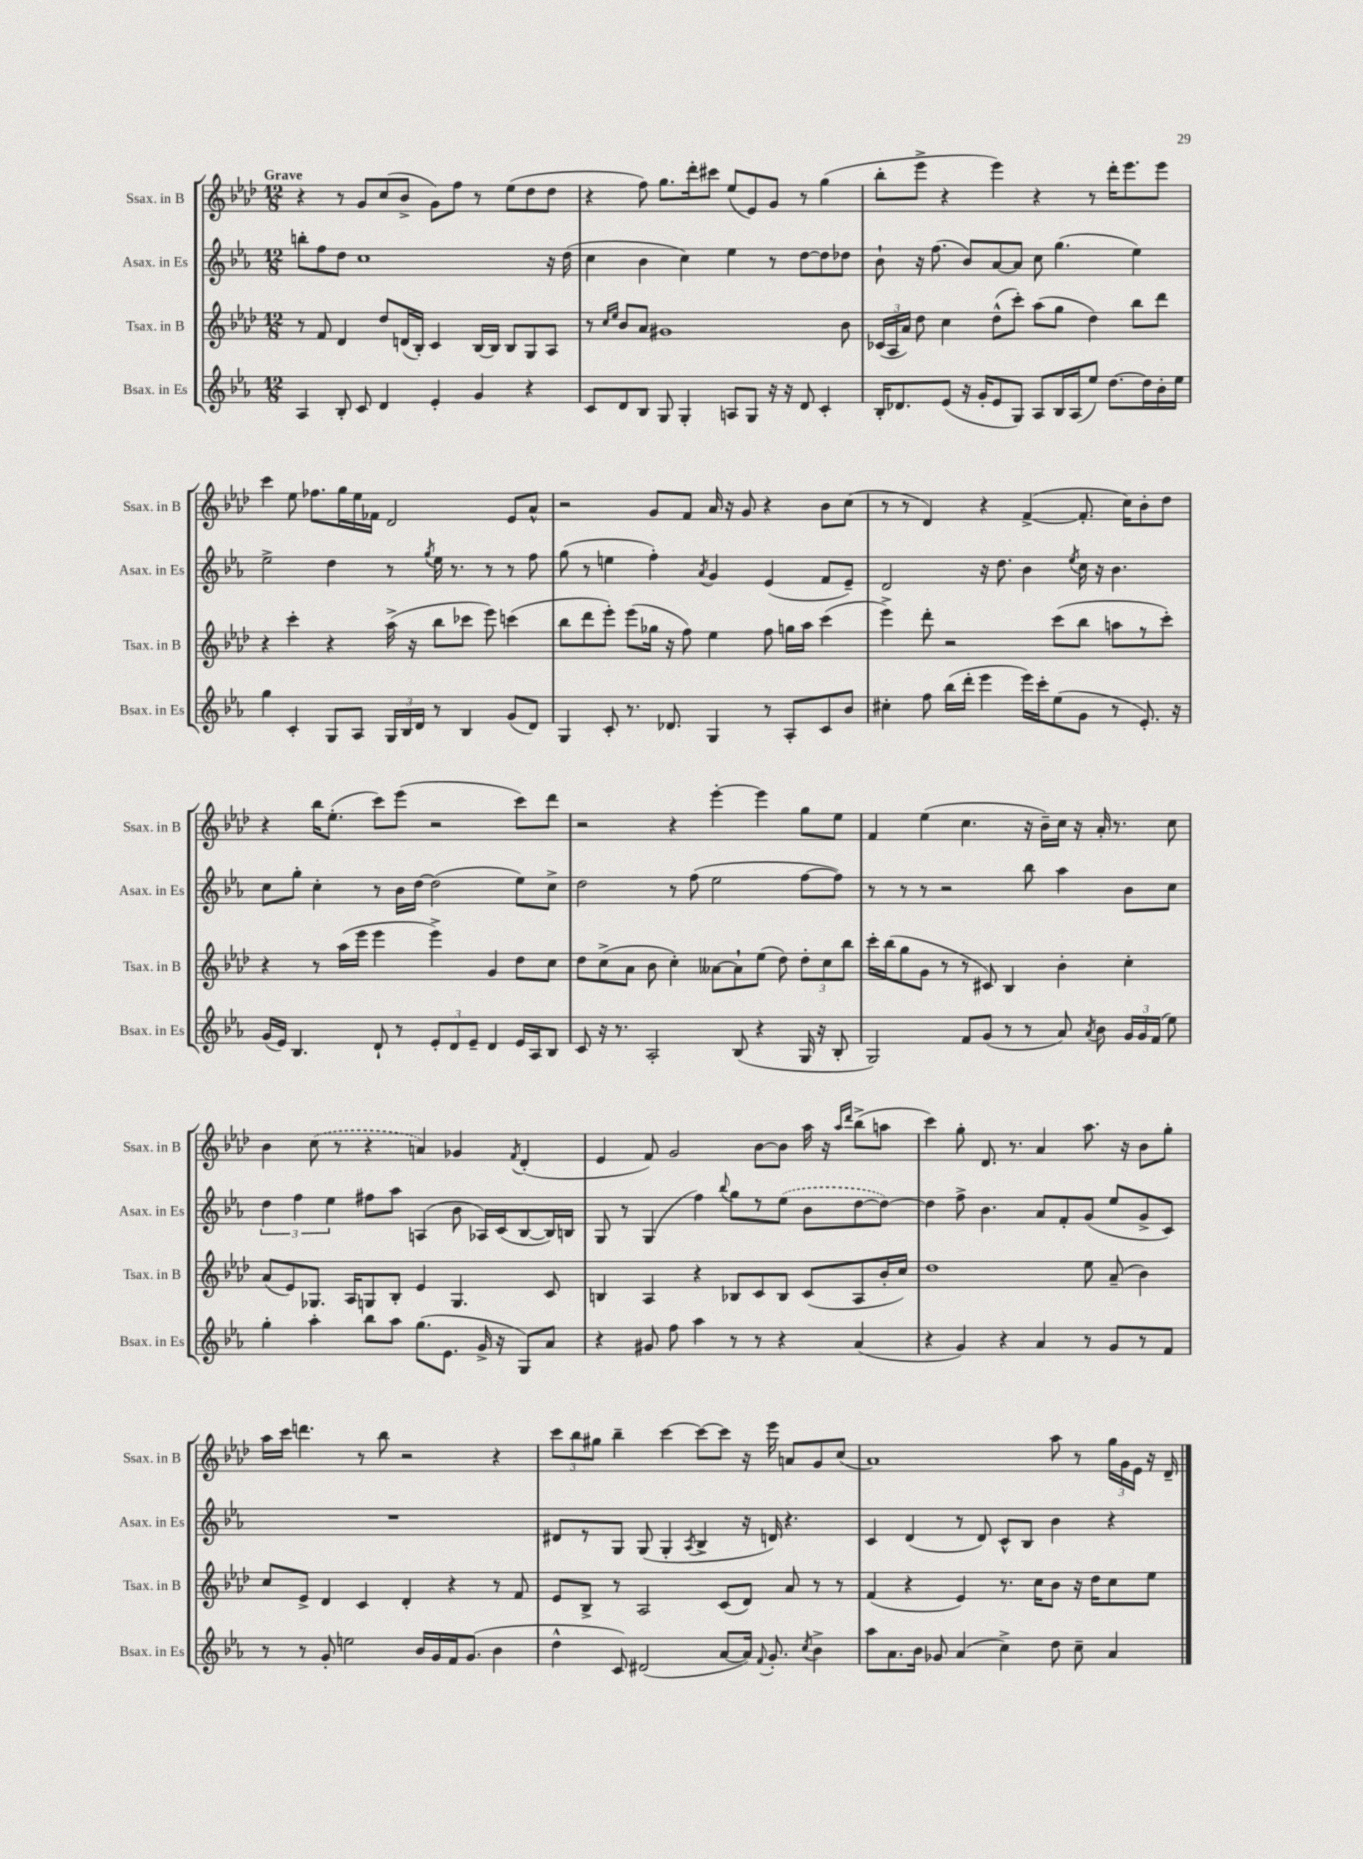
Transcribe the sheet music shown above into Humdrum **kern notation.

**kern	**kern	**kern	**kern
*staff4	*staff3	*staff2	*staff1
*clefG2	*clefG2	*clefG2	*clefG2
*k[b-e-a-]	*k[b-e-a-d-]	*k[b-e-a-]	*k[b-e-a-d-]
*M12/8	*M12/8	*M12/8	*M12/8
4A-	8r	8bb'	4r
.	8f	8ff	.
8B-'	4d-	8dd	8r
8c	.	1cc	8g
4d	8dd-	.	(8cc
.	(16d	.	8b-^
.	16B-')	.	.
4e-'	4c	.	8g)
.	.	.	8ff
4g	[16B-	.	8r
.	16B-]	.	.
.	8B-	.	(8ee-
4r	8G	.	8dd-
.	8A-	16r	8dd-
.	.	(16dd	.
=	=	=	=
8c	8r	4cc	4r
.	16qqcc	.	.
.	16qqee-	.	.
8d	8b-	.	.
8B-	8a-	4b-	8ff)
8G	1g#	.	8.gg
4G'	.	4cc)	.
.	.	.	16ddd-'
.	.	.	8ccc#
8A	.	4ee-	(8ee-
8G	.	.	8e-)
16r	.	8r	8g
16r	.	.	.
8d	.	[8dd	8r
4c'	.	8dd]	(4gg
.	8b-	8dd-	.
=	=	=	=
16B-'	(24c-	8b-`	8bb-'
.	24A-	.	.
8.d-	.	.	.
.	24a-)	.	.
.	8dd-	16r	8eee-^
.	.	(8.ff	.
(8e-	4cc	.	4r
16r	.	8b-)	.
16g'	.	.	.
8e-	(8dd-^^	[8a-	4eee-)
8G)	8ccc')	8a-]	.
8A-	(8aa-	8cc	4r
16B-	8gg	(4.gg	.
(16A-	.	.	.
8ee-)	4dd-)	.	8r
[8.dd	.	.	16ddd-'
.	.	.	8.eee-
.	8bb-	4ee-)	.
16dd]	.	.	.
16b-'	8ddd-	.	8eee-
16ee-	.	.	.
=	=	=	=
4gg	4r	2ee-^	4ccc
4c'	4ccc'	.	8ee-
.	.	.	8.ff-
8G	4r	4dd	.
.	.	.	16gg
8A-	.	.	16ee-
.	.	.	16f-
24G	(16aa-^	8r	2d-
24B-	.	.	.
.	16r	.	.
24d	.	.	.
.	.	8qgg	.
8r	8bb-	16ee-	.
.	.	8.r	.
4B-	8ccc-	.	.
.	8eee-)	8r	.
(8g	(4ccc	8r	8e-
8d)	.	8ff	8a-^^
=	=	=	=
4G	8bb-	(8gg	2r
.	8ddd-	8r	.
8c'	8eee-')	4ee	.
8.r	(8eee-	.	.
.	16gg-	4ff')	8g
8.d-	16r	.	.
.	8ff)	.	8f
.	.	8qa-	.
4G	4ee-	4g	16a-
.	.	.	16r
.	.	.	8g
8r	8ff	(4e-	4r
8A-'	16gg	.	.
.	16aa-	.	.
8c	(4ccc	8f	8b-
8b-	.	8e-~)	(8cc
=	=	=	=
4cc#'	4eee-^)	2d	8r
.	.	.	8r
8ff	8ddd-'	.	4d-)
(16bb-	2r	.	.
16ddd'	.	.	.
4eee-	.	16r	4r
.	.	8.dd	.
16eee-)	.	4b-	([4f^
16ccc'	.	.	.
(8ee-	(8ccc	.	.
.	.	8qee-	.
8g	8bb-	16cc	8.f']
.	.	16r	.
8r	8aa	4.b-	.
.	.	.	16cc)
8.e-')	8r	.	8b-'
.	8ccc')	.	8dd-
16r	.	.	.
=	=	=	=
(16g	4r	8cc	4r
16e-)	.	.	.
4.B-	.	8gg'	.
.	8r	4cc'	16bb-
.	.	.	(8.ee-'
.	(16aa-	.	.
.	16eee-	.	.
8d`	4eee-	8r	8ccc)
8r	.	16b-	(8eee-
.	.	[16dd	.
12e-'	4eee-^)	(2dd]	2r
12d	.	.	.
12e-~	.	.	.
4d	4g	.	.
16e-	8dd-	8ee-)	8ccc)
16A-	.	.	.
8B-	8cc	8cc^	8ddd-
=	=	=	=
8c	8dd-	2dd	2r
16r	(8cc^	.	.
8.r	.	.	.
.	8a-	.	.
2A-'	8b-	.	.
.	4cc')	8r	4r
.	.	(8ff	.
.	[8a--	2ee-	[4eee-'
(8B-	8a--`]	.	.
4r	(8ee-	.	4eee-]
.	8dd-)	.	.
16G	12dd-'	[8ff	8gg
16r	.	.	.
.	12cc	.	.
8B-'	.	8ff])	8ee-
.	12bb-	.	.
=	=	=	=
2G)	16ccc'	8r	4f
.	(16bb-	.	.
.	8gg	8r	.
.	8g	8r	(4ee-
.	8r	2r	.
8f	8r	.	4.cc
(8g	8c#)	.	.
8r	4B-	.	.
8r	.	8bb-	16r
.	.	.	16b-~)
8a-)	4b-'	4aa-	16cc
.	.	.	16r
8qa-	.	.	.
8b-	.	.	16a-'
.	.	.	8.r
24g	4cc'	8b-	.
24g	.	.	.
(24f	.	.	.
8ee-)	.	8cc	8cc
=	=	=	=
4gg'	(8a-	6dd	4b-
.	8e-)	.	.
.	.	6ff	.
4aa-'	8.G-	.	(8cc
.	.	6ee-	.
.	.	.	8r
.	16A-	.	.
8bb-	8G	8ff#	4r
8aa-	8B-'	8aa-	.
(8.gg	4e-	(4A	4a)
8.e-	.	.	.
.	4.G	8b-	4g-
16g^	.	16A-)	.
16r	.	(16c	.
.	.	.	8qf
8G)	.	[8B-	(4d-'
8a-	8c	16B-])	.
.	.	16B	.
=	=	=	=
4r	4B	8G	4e-
.	.	8r	.
8g#	4A-	(4G	8f)
8ff	.	.	2g
4aa-	4r	4ff)	.
.	.	8qqbb-	.
8r	8B-	8gg	.
8r	8c	8r	[8b-
4r	8B-	(8ee-	8b-]
.	(8c	8b-	16aa-
.	.	.	16r
.	.	.	16qqaa-
.	.	.	16qqddd-
(4a-	8A-	[8dd	(8bb-^
.	16b-'	8dd_)	8aa
.	16cc)	.	.
=	=	=	=
4r	1dd-	4dd]	4ccc)
4g)	.	8ff^	8gg'
.	.	4.b-	8.d-
4r	.	.	.
.	.	.	8.r
4a-	.	8a-	4a-
.	.	8f'	.
8r	8ee-	(8g	8.aa-
8g	(8a-~	8ee-	.
.	.	.	16r
8r	4b-)	8g^	8b-
8f	.	8c)	8gg'
=	=	=	=
8r	8cc	1.r	16aa-
.	.	.	16ccc
8r	8e-^	.	4.ddd
8g'	4d-	.	.
2ee	.	.	.
.	4c	.	8r
.	.	.	8bb-
.	4d-'	.	2r
16b-	.	.	.
16g	.	.	.
16f	4r	.	.
(8.g	.	.	.
4b-	8r	.	4r
.	8f	.	.
=	=	=	=
4dd^^	8e-	8d#	12ccc
.	.	.	12bb-
.	8B-^	8r	.
.	.	.	12gg#
8c)	8r	8G	4bb-~
(2d#	2A-	(8G	.
.	.	4G'	[4ccc
.	.	8qA-	.
.	.	4B-^	8ccc_
[8a-	(8c	.	8ccc]
16a-])	8d-)	16r	16r
8qqf	.	.	.
8.g'	.	16d)	16eee-
.	8a-	4.r	8a
8qcc	.	.	.
4b-^	8r	.	8g
.	8r	.	(8cc
=	=	=	=
8aa-	(4f	4c	1a-)
8.a-	.	.	.
.	4r	(4d	.
16b-	.	.	.
8g-	.	.	.
(4a-	4e-)	8r	.
.	.	8d)	.
4cc^)	8.r	8c^^	.
.	.	8B-	.
.	16cc	.	.
8dd	8b-	4b-	8aa-
8cc~	16r	.	8r
.	16dd-	.	.
4a-	8cc	4r	24gg
.	.	.	24g
.	.	.	24e-
.	8ee-	.	16r
.	.	.	16d-~
==	==	==	==
*-	*-	*-	*-
